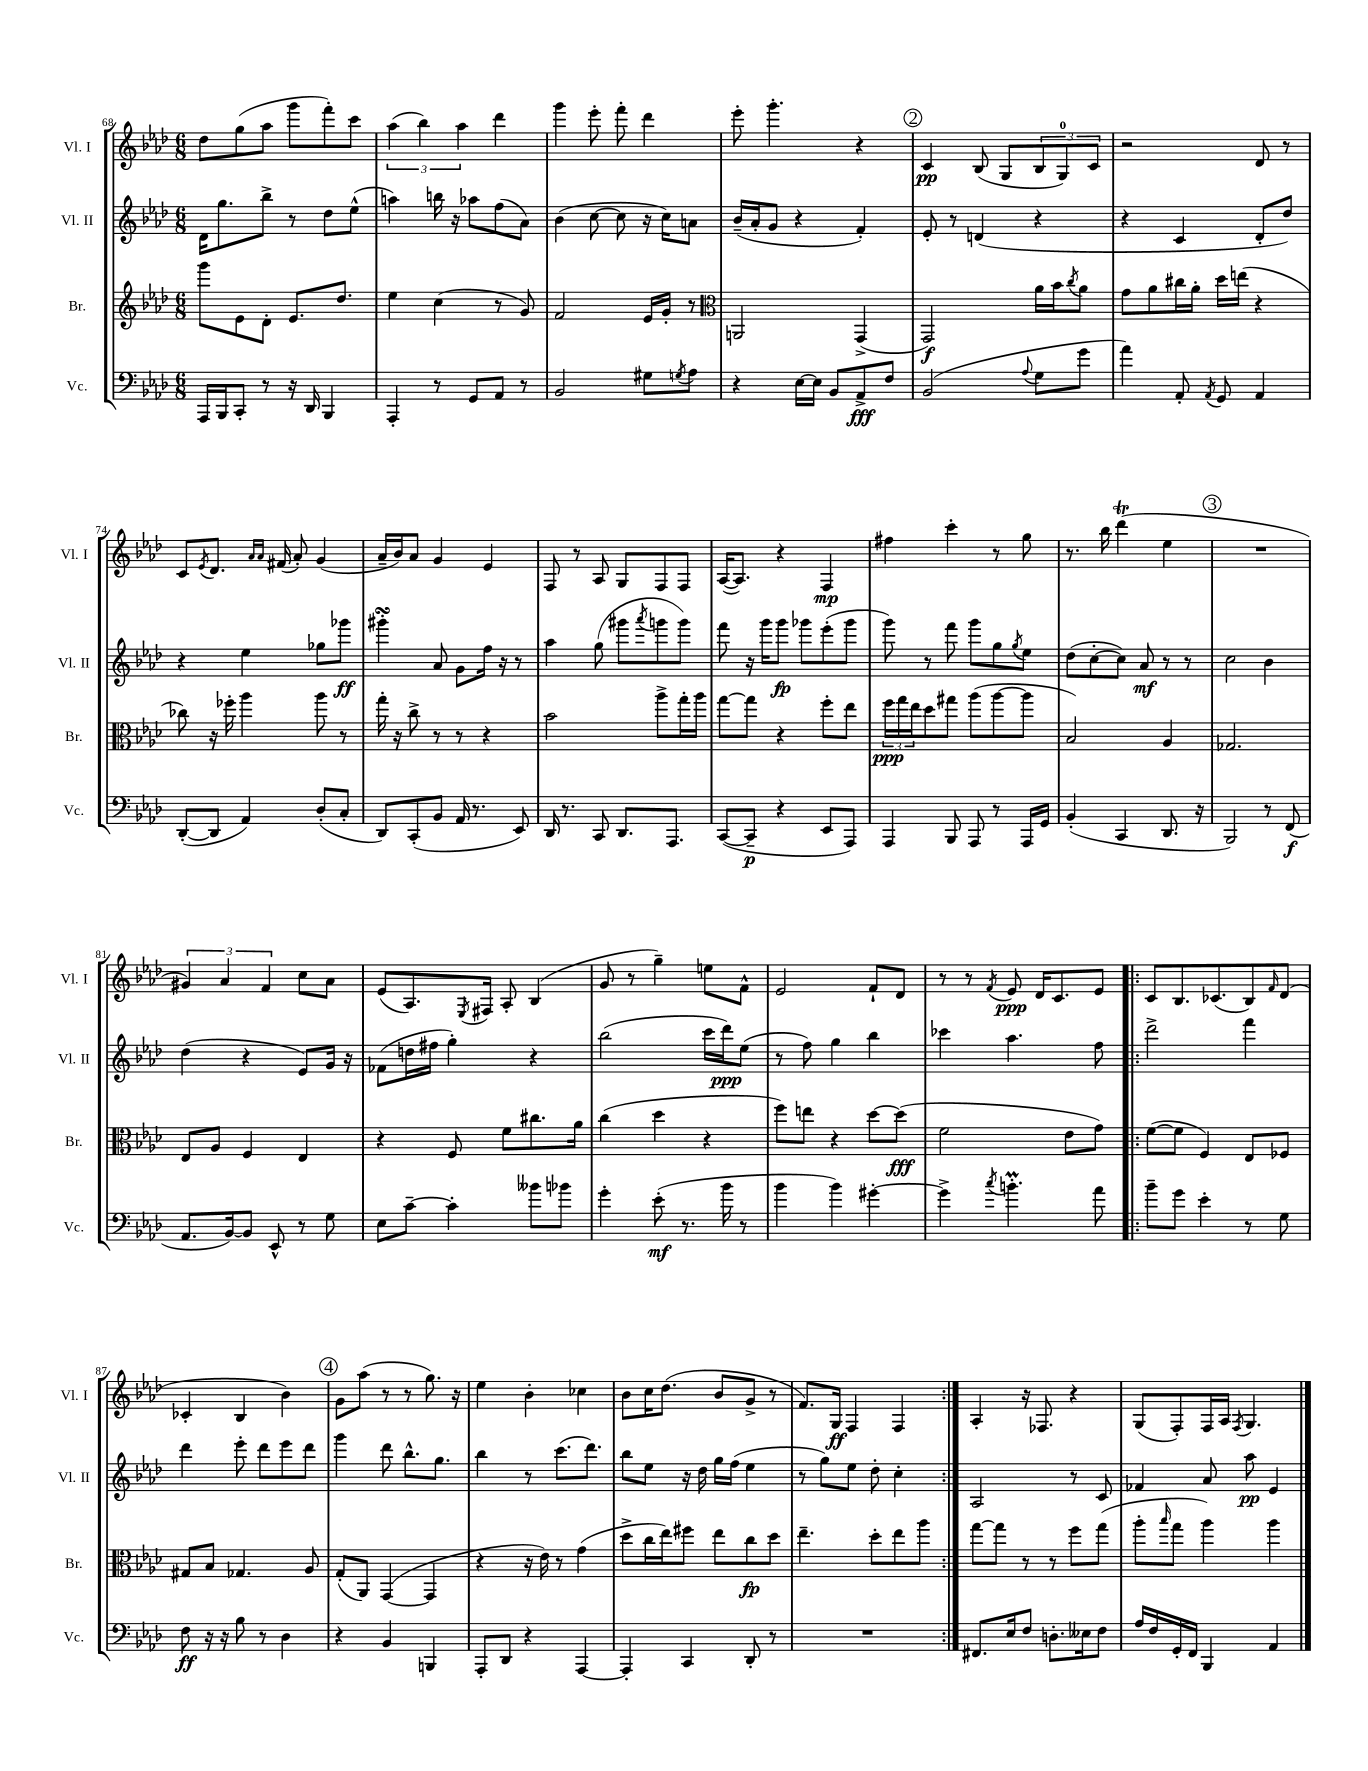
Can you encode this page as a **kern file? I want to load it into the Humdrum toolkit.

**kern	**kern	**kern	**kern
*staff4	*staff3	*staff2	*staff1
*clefF4	*clefG2	*clefG2	*clefG2
*k[b-e-a-d-]	*k[b-e-a-d-]	*k[b-e-a-d-]	*k[b-e-a-d-]
*M6/8	*M6/8	*M6/8	*M6/8
16AAA-	8ggg	16d-	8dd-
16BBB-	.	8.gg	.
8CC'	8e-	.	(8gg
8r	8d-'	8bb-^	8aa-
16r	8.e-	8r	8ggg
16DD-	.	.	.
4BBB-	.	8dd-	8fff')
.	8.dd-	.	.
.	.	(8ee-^^	8ccc
=	=	=	=
4AAA-'	4ee-	4aa)	(6aa-
.	.	.	6bb-)
8r	(4cc	16bb	.
.	.	16r	.
.	.	.	6aa-
8GG	.	8aa-	.
8AA-	8r	(8ff	4ddd-
8r	8g)	8a-)	.
=	=	=	=
2BB-	2f	(4b-	4ggg
.	.	[8cc	8eee-'
.	.	8cc]	8fff'
8G#	16e-	16r	4ddd-
.	16g'	16cc)	.
8qG	.	.	.
8A-	8r	8a	.
=	=	=	=
*	*clefC3	*	*
4r	2AA	(16b-~	8eee-'
.	.	16a-'	.
.	.	8g	4.ggg'
[16E-	.	4r	.
16E-]	.	.	.
8BB-	.	.	.
8AA-^	(4GG^	4f')	4r
8F	.	.	.
=	=	=	=
(2BB-	2GG)	8e-'	4c
.	.	8r	.
.	.	(4d	(8B-
.	.	.	8G
8qqA-	.	.	.
8G	16a-	4r	12B-
.	16b-	.	.
.	.	.	12G)
.	8qcc	.	.
8g	8a-	.	.
.	.	.	12c
=	=	=	=
4a-)	8g	4r	2r
.	8a-	.	.
8AA-'	16cc#	4c	.
.	16a-'	.	.
8qAA-	.	.	.
8GG	16dd-	.	.
.	(16ee	.	.
4AA-	4r	8d-'	8d-
.	.	8dd-)	8r
=	=	=	=
([8DD-'	8cc-)	4r	8c
.	.	.	8qe-
8DD-]	16r	.	8.d-
.	16ff-'	.	.
4AA-)	4aa-	4ee-	.
.	.	.	16qqa-
.	.	.	16qqa-
.	.	.	(16f#
.	.	.	8a-')
(8D-'	8aa-	8gg-	(4g
8C'	8r	8ggg-	.
=	=	=	=
8DD-)	16gg'	4ggg#'	16a-~
.	16r	.	16b-)
(8CC'	8cc^	.	8a-
8BB-	8r	8a-	4g
16AA-	8r	8g	.
8.r	.	.	.
.	4r	16ff	4e-
.	.	16r	.
8EE-)	.	8r	.
=	=	=	=
16DD-	2b-	4aa-	8F
8.r	.	.	.
.	.	.	8r
8CC	.	(8gg	8A-
8.DD-	.	8ggg#	8G
.	.	8qaaa-	.
.	8aa-^	8ggg	8F
8.AAA-	.	.	.
.	16gg'	8ggg)	8F
.	16aa-	.	.
=	=	=	=
([8CC	[8gg	8fff	([16A-
.	.	.	8.A-])
8CC~]	8gg]	16r	.
.	.	16ggg	.
4r	4r	8ggg	4r
.	.	8ggg-	.
8EE-	8ff'	(8eee-'	4F
8AAA-)	8ee-	8ggg-	.
=	=	=	=
4AAA-	24ff	8ggg)	4ff#
.	24gg	.	.
.	24ee-	.	.
.	8dd-	8r	.
8BBB-	8gg#	8fff	4ccc'
8AAA-	(8aa-	8ggg	.
8r	[8aa-	8gg	8r
.	.	8qgg	.
16AAA-	8aa-]	8ee-	8gg
16GG	.	.	.
=	=	=	=
(4BB-'	2B-)	(8dd-	8.r
.	.	[8cc'	.
.	.	.	16bb-
4CC	.	8cc])	(4ddd-
.	.	8a-	.
8.DD-	4A-	8r	4ee-
.	.	8r	.
16r	.	.	.
=	=	=	=
2BBB-)	2.G-	2cc	2.r
8r	.	4b-	.
(8FF	.	.	.
=	=	=	=
8.AA-	8E-	(4dd-	6g#)
.	8A-	.	.
.	.	.	6a-
[16BB-)	.	.	.
8BB-]	4F	4r	.
.	.	.	6f
8EE-^^	.	.	.
8r	4E-	8e-)	8cc
8G	.	16g	8a-
.	.	16r	.
=	=	=	=
8E-	4r	(8f-	(8e-
[8c~	.	16dd	8.A-)
.	.	16ff#	.
4c']	8F	4gg')	.
.	.	.	8qE-
.	.	.	16F#
.	8f	.	8A-'
8b--	8.cc#	4r	(4B-
8b-	.	.	.
.	16a-	.	.
=	=	=	=
4g'	(4cc	(2bb-	8g
.	.	.	8r
(8e-'	4dd-	.	4gg~)
8.r	.	.	.
.	4r	16ccc	8ee
16b-	.	16ddd-)	.
8r	.	(8ee-	8f^^
=	=	=	=
4b-	8ff)	8r	2e-
.	8ee	8ff)	.
4b-)	4r	4gg	.
[4g#'	[8dd-	4bb-	8f`
.	(8dd-]	.	8d-
=	=	=	=
4g#^]	2f	4ccc-	8r
.	.	.	8r
8qcc	.	.	8qf
4.b'	.	4.aa-	8e-
.	.	.	16d-
.	.	.	8.c
.	8e-	.	.
8a-	8g)	8ff	8e-
=!|:	=!|:	=!|:	=!|:
8b-~	([8f	2ddd-^	8c
8g	8f]	.	8.B-
4e-'	4F)	.	.
.	.	.	(8.c-
8r	8E-	4fff	8B-)
.	.	.	16qqf
8G	8F-	.	(8d-
=	=	=	=
8F	8G#	4ddd-	4c-'
16r	8B-	.	.
16r	.	.	.
8B-	4.G-	8eee-'	4B-
8r	.	8ddd-	.
4D-	.	8eee-	4b-)
.	8A-	8ddd-	.
=	=	=	=
4r	(8G'	4ggg	8g
.	8AA-)	.	(8aa-
4BB-	([4GG	8ddd-	8r
.	.	8.bb-^^	8r
4BBB	4GG]	.	8.gg)
.	.	8.gg	.
.	.	.	16r
=	=	=	=
8AAA-'	4r	4bb-	4ee-
8DD-	.	.	.
4r	16r	8r	4b-'
.	16e-)	.	.
.	8r	(8.ccc	.
[4AAA-	(4g	.	4cc-
.	.	8.ddd-)	.
=	=	=	=
4AAA-']	8dd-^	8bb-	8b-
.	16cc	8ee-	16cc
.	16ee-)	.	(8.dd-
4CC	8ff#	16r	.
.	.	16dd-	.
.	8ee-	16gg	8b-
.	.	(16ff	.
8DD-'	8cc	4ee-	8g^
8r	8dd-	.	8r
=	=	=	=
2.r	4.ee-~	8r	8.f)
.	.	8gg)	.
.	.	.	16G
.	.	8ee-	4F
.	8dd-'	8dd-'	.
.	8ee-	4cc'	4F
.	8aa-	.	.
=:|!	=:|!	=:|!	=:|!
8.FF#	[8gg	2A-	4A-'
.	8gg]	.	.
16E-	.	.	.
8F	8r	.	16r
.	.	.	8.F-
8.D'	8r	.	.
.	8ff	8r	4r
16E--	.	.	.
8F	(8gg	8c	.
=	=	=	=
16A-	8aa-'	4f-	(8G
16F	.	.	.
.	16qqbb-	.	.
16GG'	8gg	.	8F')
16FF	.	.	.
4BBB-	4aa-)	8a-	16F
.	.	.	16A-
.	.	.	8qF
.	.	8aa-	4.G
4AA-	4aa-	4e-	.
==	==	==	==
*-	*-	*-	*-
